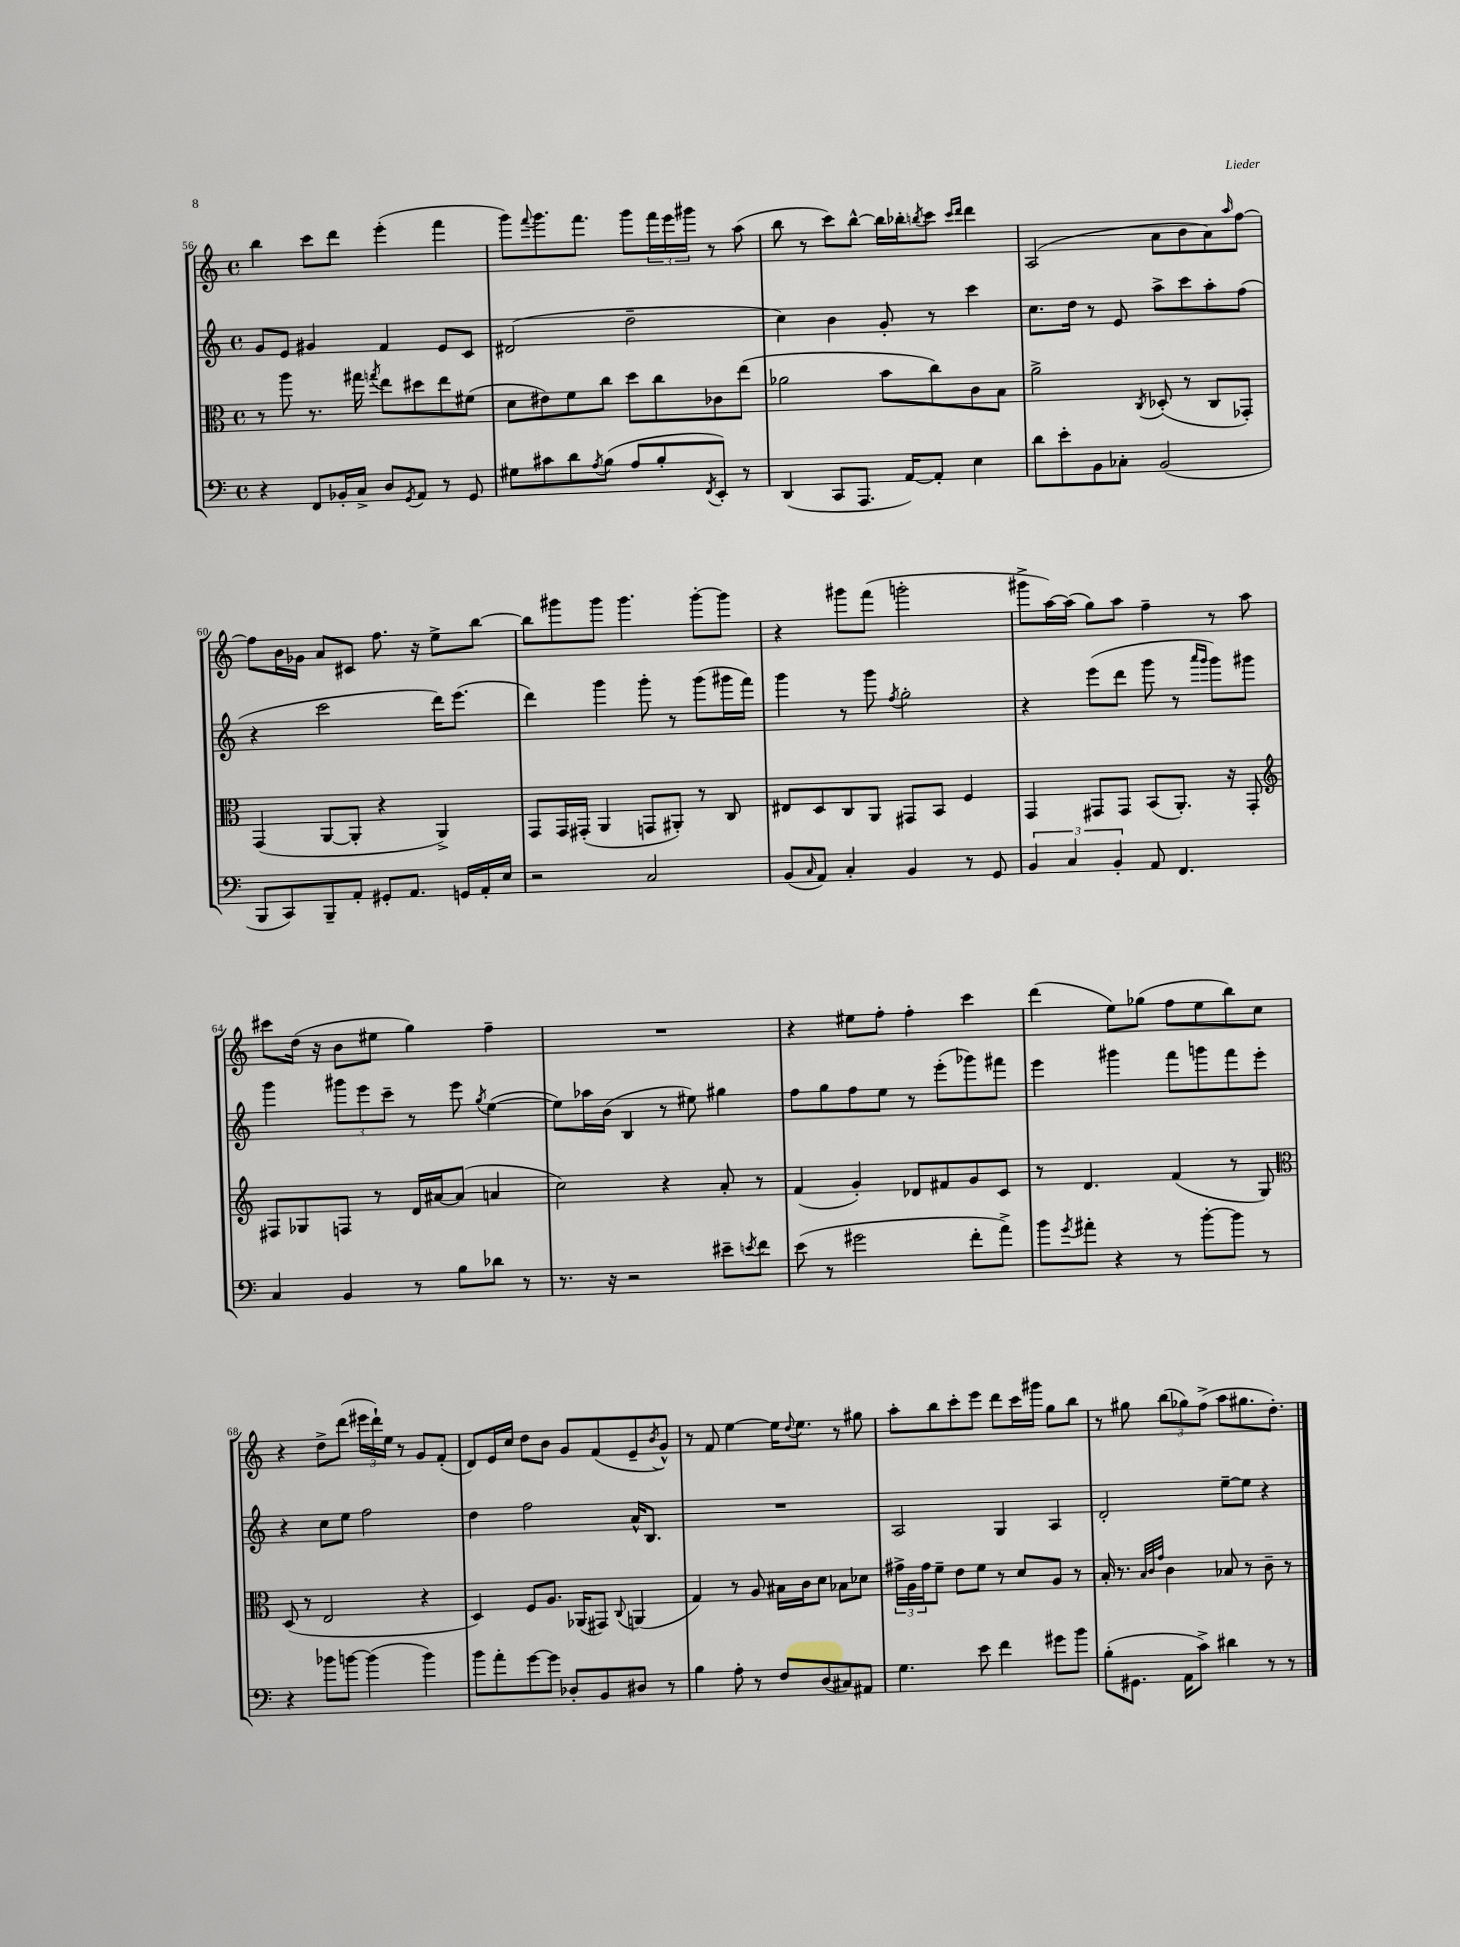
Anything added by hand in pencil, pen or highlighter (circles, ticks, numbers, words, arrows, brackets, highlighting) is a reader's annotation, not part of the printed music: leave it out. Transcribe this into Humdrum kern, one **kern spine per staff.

**kern	**kern	**kern	**kern
*part4	*part3	*part2	*part1
*staff4	*staff3	*staff2	*staff1
*clefF4	*clefC3	*clefG2	*clefG2
*k[]	*k[]	*k[]	*k[]
*M4/4	*M4/4	*M4/4	*M4/4
*met(c)	*met(c)	*met(c)	*met(c)
=56	=56	=56	=56
4r	8r	8g/L	4bb\
.	8aa\	8e/J	.
8FF/L	8.r	4g#X/	8ccc\L
16BB-X'/L	.	.	8ddd\J
16C^/JJ	16gg#X\	.	.
.	8qggn/	.	.
8D/L	8ee\L	4f/	(4eee'\
8qGG/	.	.	.
8AA/J	8dd#X\	.	.
8r	8ee\	8e/L	4fff\
8GG/	(8f#X\J	8c/J	.
=57	=57	=57	=57
8G#X\L	8d\L	(2d#X/	8ggg\L)
.	.	.	8qqfff/
8c#X\	8e#X\)	.	8.ggg\
8d\	8f\	.	.
.	.	.	8.fff\J
8qA/	.	.	.
(8B\J	8cc\J	.	.
8A/L	8dd\L	2dd~\	8ggg\L
8B'/	8cc\	.	24fff\L
.	.	.	24eee\
.	.	.	24ggg#X\JJ
8qFF/	.	.	.
8EE'/J)	8c-X\	.	8r
8r	(8ee\J	.	(8aa\
=58	=58	=58	=58
(4DD/	2a-X\	4cc\)	8bb\
.	.	.	8r
8CC/L	.	4b\	8ccc\L)
8.AAA/J	.	.	[8bb^^\J
.	8b\L	8g'/	16bb\LL]
[16AA/KL)	.	.	16bb-X'\J
.	.	.	8qbbn/
8AA'/J]	8cc\)	8r	8ccc\J
.	.	.	16qqccc/LL
.	.	.	16qqddd/JJ
4E\	8c\	4ccc\	4ddd\
.	8B\J	.	.
=59	=59	=59	=59
8d\L	2a^\	8.cc\L	(2A/
8e'\	.	.	.
.	.	16dd\Jk	.
8BB\	.	8r	.
8C-X'\J	.	8e/	.
.	8qC/	.	.
(2BB/	(8D-X'/	8aa^\L	8a\L
.	8r	8ccc\	8b\
.	8C/L	8aa'\	8a\)
.	.	.	16qqaa/
.	8GG-X'/J)	(8ff\J	[8ff\J
!!LO:LB:g=z
=60	=60	=60	=60
8BBB/L	(4GG/	4r	8ff\L]
8CC/)	.	.	16b\L
.	.	.	16g-X\JJ
8BBB~/	[8AA/L	2ccc\	8a/L
8AA'/J	8AA'/J]	.	8c#X/J
8GG#X'/L	4r	.	8.ff\
8.AA/J	.	.	.
.	.	.	16r
.	4AA^/)	16ddd\KL)	8ee^\L
16GGn/LL	.	(8.eee\J	.
16AA'/	.	.	[8bb\J
16E/JJ	.	.	.
=61	=61	=61	=61
2r	8GG/L	4ddd\)	8bb\L]
.	16GG/L	.	8ggg#X\
.	(16GG#X'/JJ	.	.
.	4AA/	4ggg\	8ggg#\J
.	.	.	4.ggg#\
2C/	8GGn/L	8ggg'\	.
.	8AA#X'/J)	8r	.
.	8r	(8ggg\L	[8ggg#'\L
.	8C/	16ggg#X\L	8ggg#\J]
.	.	16fff\JJ)	.
=62	=62	=62	=62
(8BB/L	8E#X/L	4ggg\	4r
16qqC/	.	.	.
8AA/J)	8D/	.	.
4C'/	8C/	8r	8ggg#X\L
.	8AA/J	8ggg\	(8fff\J
.	.	8qff/	.
4BB/	8GG#X/L	2gg'\	2gggn'\
.	8BB/J	.	.
8r	4F/	.	.
8GG/	.	.	.
=63	=63	=63	=63
6BB/	4GG/	4r	8ggg#X^\L
.	.	.	[16aa\L)
6C/	.	.	.
.	.	.	(16aa\JJ]
.	8GG#X/L	(8eee\L	8gg\L)
6BB'/	.	.	.
.	8GG#/J	8ddd\J	8aa\J
8AA/	(8BB/L	8ggg\	4ff~\
4.FF/	8.AA'/J)	8r	.
.	.	16qqaaa/LL	.
.	.	16qqggg/JJ	.
.	.	8ggg\L)	8r
.	16r	.	.
.	8GG#'/	8ggg#X\J	8aa\
!!LO:LB:g=z
=64	=64	=64	=64
*	*clefG2	*	*
4C/	8F#X/L	4ggg\	8ccc#X\L
.	8G-X/	.	(16dd\Jk
.	.	.	16r
4BB/	8Fn/J	12ggg#X\L	8b\L
.	.	12eee\	.
.	8r	.	8ee#X\J
.	.	12ccc~\J	.
8r	16d/LL	8r	4gg\)
.	[16a#X/J	.	.
8B\L	(8a#/J]	8eee\	.
.	.	8qgg/	.
8d-X\J	4an/	([4ee\	4ff~\
8r	.	.	.
=65	=65	=65	=65
8.r	2cc\)	8ee\L])	1r
.	.	16aa-X\L	.
16r	.	(16b\JJ	.
2r	.	4B/	.
.	4r	8r	.
.	.	8ee#X\)	.
8e#X~\L	8a'/	4gg#X\	.
8qen/	.	.	.
8f\J	8r	.	.
=66	=66	=66	=66
(8e\	(4f/	8ff\L	4r
8r	.	8gg\	.
2g#X\	4g'/)	8ff\	8ee#X\L
.	.	8ee\J	8ff'\J
.	8d-X/L	8r	4ff'\
.	8f#X/	(8eee'\L	.
8f'\L	8g/	8ggg-X\)	4ccc\
8a^\J)	8c/J	8fff#X\J	.
=67	=67	=67	=67
8b\L	8r	4eee\	(4ddd\
8qg/	.	.	.
8a#X'\J	4.d/	.	.
4r	.	4ggg#X\	8ee\L)
.	.	.	(8gg-X\J
8r	(4f/	8fff\L	8ff\L
[8b'\L	.	8gggn\	8ee\
8b\J]	8r	8fff\	8bb\)
8r	8G/)	8eee'\J	8cc\J
!!LO:LB:g=z
=68	=68	=68	=68
*	*clefC3	*	*
4r	(8D/	4r	4r
.	8r	.	.
8b-X\L	2E/	8cc\L	8dd^\L
[8bn\J	.	8ee\J	(8ddd\J
(4b\]	.	2ff\	24eee#X\LL
.	.	.	24ddd`\)
.	.	.	24ee\JJ
.	.	.	8r
4b\)	4r	.	8g/L
.	.	.	(8f'/J
=69	=69	=69	=69
8b\L	4D/)	4dd\	8d/L)
8a'\	.	.	16e/L
.	.	.	16cc/JJ
[8g\	8F/L	2ff\	8dd\L
8g\J]	8.A/J	.	8b\J
8D-X'/L	.	.	8g/L
.	(16AA-X/KL	.	.
8BB/	8GG#X/J)	.	(8f/
.	8qqC/	.	.
8D#X/J	(4AAn/	16a^^/KL	8e~/
.	.	8.B/J	.
.	.	.	8qb/
8r	.	.	8g^^/J)
=70	=70	=70	=70
4B\	4G/)	1r	8r
.	.	.	8f/
8A'\	8r	.	[4ee\
8r	8A/	.	.
8F/L	16B#X\LL	.	16ee\KL]
.	.	.	8qqdd/
.	16c\J	.	8.ee\J
(8D/	8d\J	.	.
8C#X/)	8B-X\L	.	8r
8AA#X/J	8d-X\J	.	8gg#X\
=71	=71	=71	=71
4.G\	24g#X^\LL	2A/	8aa'\L
.	24A\	.	.
.	24g#\J	.	.
.	8f~\J	.	8bb\
.	8e\L	.	8ccc'\
8e\	8f\J	.	8eee\J
4f\	8r	4G/	8ddd\L
.	8d/L	.	16ccc\L
.	.	.	16ggg#X\JJ
8g#X\L	8A/J	4A/	8gg\L
8b\J	8r	.	8bb\J
=72	=72	=72	=72
(8B'\L	16B'/	2d'/	8r
.	8.r	.	.
8.GG#X\J	.	.	8gg#X\
.	32qqB/LLL	.	.
.	32qqc/	.	.
.	32qqg/JJJ	.	.
.	4c\	.	(12bb\L
16AA\KL	.	.	.
.	.	.	12gg-X\)
8c^\J)	.	.	.
.	.	.	(12ff^\J
4d#X\	8B-X/	[8ee~\L	8aa\L
.	8r	8ee\J]	8.gg#X\
8r	8c~\	4r	.
.	.	.	8.dd'\J)
8r	8r	.	.
==	==	==	==
*-	*-	*-	*-
